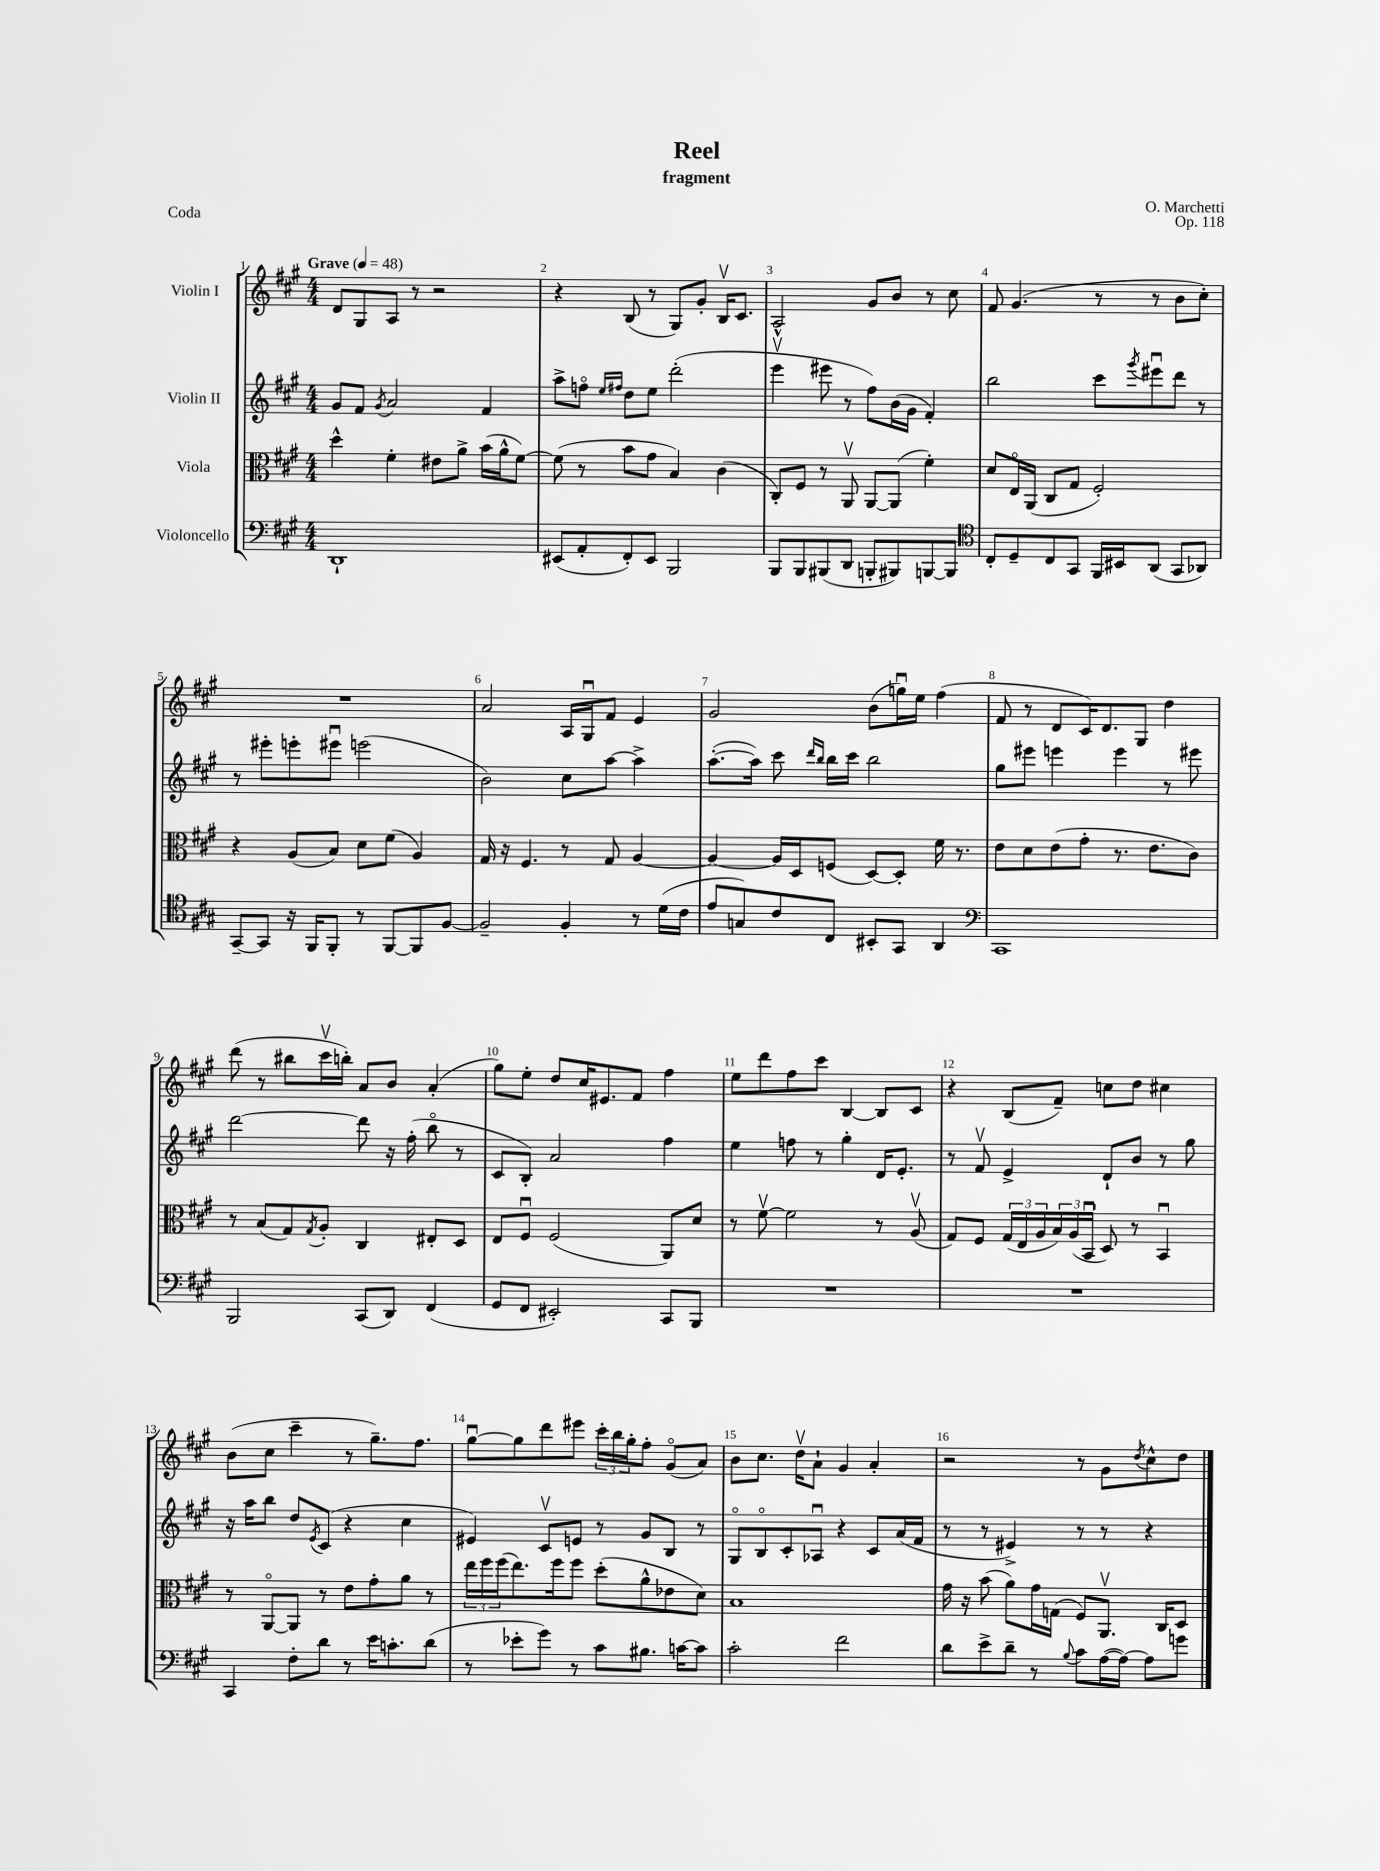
\header { title = "Reel" composer = "O. Marchetti" subtitle = "fragment" opus = "Op. 118" piece = "Coda" }
<<
\new StaffGroup <<
\new Staff = "s0" \with { instrumentName = "Violin I" } {
    \clef treble \key a \major \numericTimeSignature \time 4/4 \tempo "Grave" 4 = 48
    d'8 gis8 a8 r8 r2 |
    r4 b8( r8 gis8) gis'8-. b16\upbow cis'8. |
    a2-^ gis'8 b'8 r8 cis''8 |
    fis'8 gis'4.( r8 r8 b'8 cis''8-.) |
    R1 |
    a'2 a16 gis16\downbow fis'8 e'4 |
    gis'2 b'8( g''16\downbow) e''16 fis''4( |
    fis'8 r8 d'8 cis'16) d'8. gis8 d''4 |
    d'''8( r8 bis''8 cis'''16\upbow b''16-.) a'8 b'8 a'4-.( |
    gis''8) e''8-. d''8 cis''16 eis'8. fis'8 fis''4 |
    e''8 d'''8 fis''8 cis'''8 b4~ b8 cis'8 |
    r4 b8( fis'8--) c''8 d''8 cis''4 |
    b'8( cis''8 cis'''4-- r8 gis''8.--) fis''8. |
    gis''8~\downbow gis''8 d'''8 eis'''8 \tuplet 3/2 { cis'''16-. b''16 gis''16-. } fis''8-. gis'8\flageolet( a'8) |
    b'8 cis''8. d''16\upbow a'8-! gis'4 a'4-. |
    r2 r8 gis'8 \acciaccatura { d''8 } cis''8-^ d''8 \bar "|." |
}
\new Staff = "s1" \with { instrumentName = "Violin II" } {
    \clef treble \key a \major \numericTimeSignature \time 4/4
    gis'8 fis'8 \acciaccatura { gis'8 } a'2 fis'4 |
    a''8-> f''8\flageolet \grace { e''16 fis''16 } d''8 e''8 d'''2-.( |
    e'''4\upbow eis'''8 r8 fis''8) b'16( gis'16 fis'4-.) |
    b''2 cis'''8 \acciaccatura { gis'''8 } eis'''8\downbow d'''8 r8 |
    r8 eis'''8-. e'''8-. eis'''8\downbow e'''2( |
    b'2) cis''8 a''8~ a''4-> |
    a''8.~-.( a''16) cis'''8 \grace { d'''16 b''16 } b''16 cis'''16 b''2 |
    gis''8 eis'''8 e'''4 e'''4 r8 eis'''8 |
    d'''2~ d'''8 r16 fis''16-.( b''8\flageolet r8 |
    cis'8 b8-.) a'2 fis''4 |
    e''4 f''8 r8 gis''4-. d'16 e'8.-. |
    r8 fis'8\upbow e'4-> d'8-! b'8 r8 gis''8 |
    r16 a''16 b''8 d''8 \acciaccatura { e'8 } cis'8( r4 cis''4 |
    eis'4) cis'8\upbow e'8 r8 gis'8 b8 r8 |
    gis8\flageolet b8\flageolet cis'8-. aes8\downbow r4 cis'8 a'16( fis'16 |
    r8 r8 eis'4->) r8 r8 r4 \bar "|." |
}
\new Staff = "s2" \with { instrumentName = "Viola" } {
    \clef alto \key a \major \numericTimeSignature \time 4/4
    d''4-^ fis'4-. eis'8 a'8-> b'16( a'16-^ fis'8~) |
    fis'8( r8 b'8 gis'8 b4) cis'4( |
    cis8-.) fis8 r8 a,8\upbow a,8~ a,8( fis'4-.) |
    d'8 e16\flageolet a,16( cis8 gis8 fis2-.) |
    r4 a8( b8) d'8 fis'8( a4) |
    gis16 r16 fis4. r8 gis8 a4~ |
    a4~ a16 d16 f8( d8~) d8-. fis'16 r8. |
    e'8 d'8 e'8( gis'8-. r8. e'8. cis'8) |
    r8 b8( gis8) \acciaccatura { gis8 } a8-. cis4 eis8-. d8 |
    e8 fis8\downbow fis2( a,8) d'8 |
    r8 fis'8~\upbow fis'2 r8 a8\upbow( |
    gis8) fis8 \tuplet 3/2 { gis16( e16 a16 } \tuplet 3/2 { b16) a16( b,16\downbow } d8) r8 b,4\downbow |
    r8 a,8~\flageolet a,8 r8 e'8 gis'8-. a'8 r8 |
    \tuplet 3/2 { e''16 fis''16 fis''16( } e''8.) fis''16 fis''8 d''8-.( a'8-^ ees'8 d'8) |
    b1 |
    gis'16 r16 b'8( a'8) gis'16 g16( fis8) a,8.\upbow cis16 d8 \bar "|." |
}
\new Staff = "s3" \with { instrumentName = "Violoncello" } {
    \clef bass \key a \major \numericTimeSignature \time 4/4
    d,1-! |
    eis,8( a,8-. fis,8-.) eis,8 b,,2 |
    b,,8 b,,8 bis,,8( d,8 b,,8-. bis,,8) b,,8~ b,,8 |
    \clef tenor cis8-. d8-- cis8 gis,8 fis,16 bis,16 a,8( gis,8 aes,8) |
    gis,8~-- gis,8 r16 fis,16 fis,8-. r8 fis,8~ fis,8 fis8~ |
    fis2-- fis4-. r8 d'16( cis'16 |
    e'8 g8) cis'8 cis8 bis,8-. gis,8 a,4 |
    \clef bass cis,1 |
    b,,2 cis,8( d,8) fis,4( |
    gis,8 fis,8 eis,2-.) cis,8 b,,8 |
    R1 |
    R1 |
    cis,4 fis8-. d'8 r8 e'16 c'8.-. d'8( |
    r8 ees'8-. gis'8) r8 cis'8 bis8. c'16~ c'8 |
    cis'2-. fis'2 |
    d'8 e'8-> d'8-- r8 \appoggiatura { b8 } cis'8 a16~( a16~) a8 g'8 \bar "|." |
}
>>
>>
\layout { \context { \Score \override BarNumber.break-visibility = ##(#f #t #t) barNumberVisibility = #all-bar-numbers-visible } }
